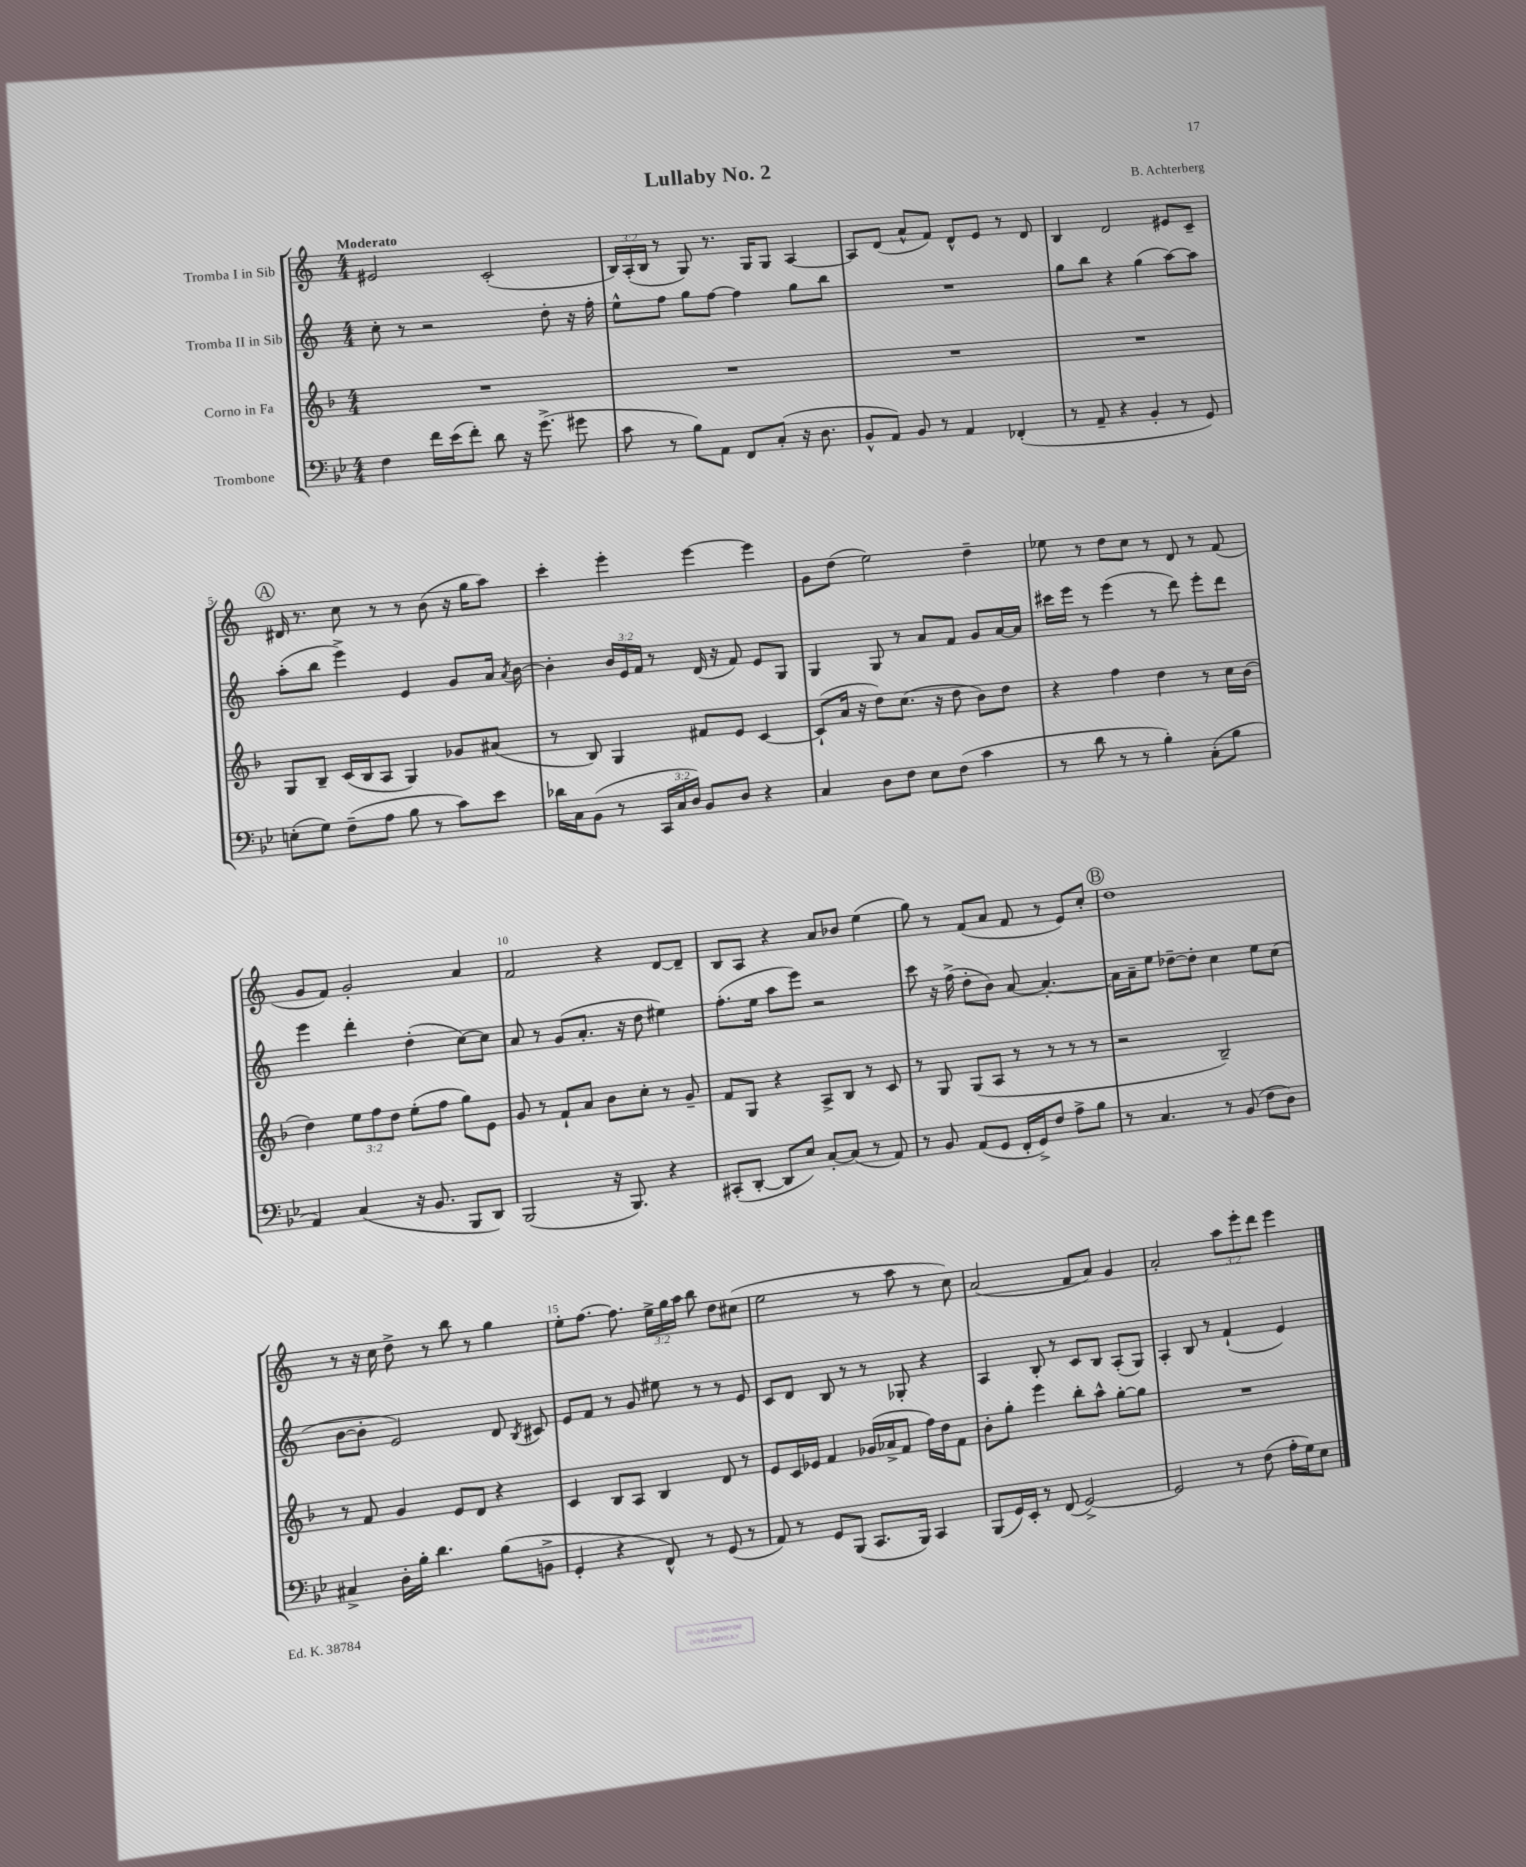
\header { title = "Lullaby No. 2" composer = "B. Achterberg" }
<<
\new StaffGroup <<
\new Staff = "s0" \with { instrumentName = "Tromba I in Sib" } {
    \clef treble \key c \major \numericTimeSignature \time 4/4 \override Staff.TupletNumber.text = #tuplet-number::calc-fraction-text \tempo "Moderato"
    \autoBeamOff eis'2 c'2-.( |
    \tuplet 3/2 { b16[) a16-.( b16] } r8 g8) r8. g16[ g8] a4~ |
    a8[ d'8]( a'8[-^ f'8]) d'8[-^ e'8] r8 d'8 |
    b4 d'2 eis'8[ c'8]-- |
    \mark \markup { \circle "A" } dis'16 r8. c''8 r8 r8 b'8( r16 g''16[ a''8]) |
    c'''4-. e'''4-. e'''4~ e'''4 |
    g'8[ d''8]( e''2) d''4-- |
    ees''8 r8 d''8[ c''8] r8 d'8 r8 f'8( |
    g'8[ f'8]) g'2-. a'4 |
    f'2 r4 d'8[~ d'8]-- |
    b8[ a8] r4 a'8[ bes'8] e''4( |
    g''8) r8 f'8[( a'8] f'8 r8 e'8[) c''8]-. |
    \mark \markup { \circle "B" } d''1 |
    r8 r16 c''16 d''8-> r8 b''8 r8 g''4 |
    e''8[-. f''8.]~ f''8. \tuplet 3/2 { e''16[-> g''16 a''16] } b''8 d''8[ cis''8]( |
    e''2 r8 a''8 r8 c''8) |
    a'2( f'8[ a'8]) g'4 |
    a'2-. \tuplet 3/2 { a''8[ e'''8-. d'''8] } e'''4 \bar "|." |
}
\new Staff = "s1" \with { instrumentName = "Tromba II in Sib" } {
    \clef treble \key c \major \numericTimeSignature \time 4/4 \override Staff.TupletNumber.text = #tuplet-number::calc-fraction-text
    \autoBeamOff c''8-. r8 r2 d''8-. r16 f''16-. |
    e''8[-^ f''8] g''8[ f''8]~ f''4 g''8[ b''8] |
    R1 |
    g''8[ b''8] r4 g''4( a''8[~) a''8] |
    \mark \markup { \circle "A" } a''8[-.( b''8] e'''4->) e'4 g'8[ a'16] \acciaccatura { a'8 } b'16~ |
    b'4-. \tuplet 3/2 { b'16[ e'16 f'16] } r8 d'16( r16 f'8) e'8[ g8] |
    g4 g8 r8 a'8[ f'8] g'8[ a'16~ a'16] |
    cis'''16[ e'''16] r8 e'''4( r8 d'''8) e'''8[-. d'''8] |
    e'''4 d'''4-. d''4-.( c''8[~) c''8] |
    a'8 r8 g'8[( a'8.]-. r16 d''8 eis''4) |
    f''8.[-.( e''16] a''8[ e'''8]) r2 |
    c'''8 r16 f''16->( d''8[-. b'8]) a'8~ a'4.~-. |
    \mark \markup { \circle "B" } a'16[ a'16-- e''8] des''8[~-- des''8]-. c''4 e''8[ c''8]( |
    b'8[~ b'8]-. e'2) d'8 \acciaccatura { b8 } cis'8 |
    e'8[ f'8] r8 g'8 eis''8 r8 r8 e'8 |
    c'8[ d'8] b8 r8 r8 ges8-. r4 |
    a4 b8-. r8 c'8[ b8] a8[-.( g8]) |
    a4-. b8 r8 f'4-!( e'4) \bar "|." |
}
\new Staff = "s2" \with { instrumentName = "Corno in Fa" } {
    \clef treble \key f \major \numericTimeSignature \time 4/4 \override Staff.TupletNumber.text = #tuplet-number::calc-fraction-text
    \autoBeamOff R1 |
    R1 |
    R1 |
    R1 |
    \mark \markup { \circle "A" } g8[ bes8]-- c'16[( bes16 a8] g4) ges'8[ ais'8]( |
    r8 bes8) g4 fis'8[ e'8] c'4~ |
    c'8[-!( a'16] r16 d''8[) c''8.]( r16 d''8 bes'8[) d''8] |
    r4 f''4 d''4 r8 c''16[ bes'16]( |
    d''4) \tuplet 3/2 { e''8[ f''8 d''8] } e''8[-.( f''8] g''8[) e'8] |
    g'8 r8 f'8[-! a'8] bes'8[ c''8]-. r8 g'8-- |
    f'8[ g8] r4 a8[-> bes8] r8 c'8 |
    r8 g8 g8[( a8] r8 r8 r8 r8 |
    \mark \markup { \circle "B" } r2 bes2--) |
    r8 f'8 g'4 e'8[ d'8] r4 |
    c'4 bes8[ a8] bes4 d'8 r8 |
    e'8[ c'16 ees'16] f'4 ges'16[( aes'16-> f'8] f''16[) d''16 f'8] |
    bes'8[-. g''8]-. e'''4 bes''8[-. a''8]-^ g''8[~-. g''8] |
    R1 \bar "|." |
}
\new Staff = "s3" \with { instrumentName = "Trombone" } {
    \clef bass \key bes \major \numericTimeSignature \time 4/4 \override Staff.TupletNumber.text = #tuplet-number::calc-fraction-text
    \autoBeamOff f4 f'16[ ees'16( f'8]-.) d'8 r16 g'8.->( gis'8 |
    c'8 r8 bes8[) a,8] f,8[ c8]-.( r16 d8. |
    bes,8[-^ a,8]) bes,8 r8 a,4 fes,4-.( |
    r8 a,8-- r4 bes,4-. r8 g,8) |
    \mark \markup { \circle "A" } e8[-.( g8]) f8[--( a8] bes8 r8 c'8[) ees'8] |
    des'16[ c16 bes,8]( r8 \tuplet 3/2 { c,16[ c16 d16]) } bes,8[ d8] r4 |
    c4 d8[ f8] ees8[ f8]( c'4 |
    r8 d'8 r8 r8 bes4-.) c8[-.( bes8] |
    a,4) c4( r16 bes,8. bes,,8[ d,8]) |
    bes,,2( r16 bes,,8.) r4 |
    cis,8[-.( d,8]~-. d,8[ ees8]) c8[~-. c8]( r8 a,8) |
    r8 bes,8 a,8[( g,8] f,16[-. g,16->) f8] a8[-> bes8] |
    \mark \markup { \circle "B" } r8 c4. r8 bes,8( f8[ d8]) |
    cis4-> d16[-. bes16]-. d'4. bes8[( b,8]-> |
    g,4-. r4 f,8-^) r8 g,8( r8 |
    a,8) r8 g,8[ bes,,8]( c,8.[ bes,,16]) c,4 |
    bes,,8[( g,16) ees,16]-. r8 f,8( g,2~->) |
    g,2 r8 f8( a16[-. g16) ees8] \bar "|." |
}
>>
>>
\layout { \context { \Score \override BarNumber.break-visibility = ##(#f #t #t) barNumberVisibility = #(every-nth-bar-number-visible 5) } }
